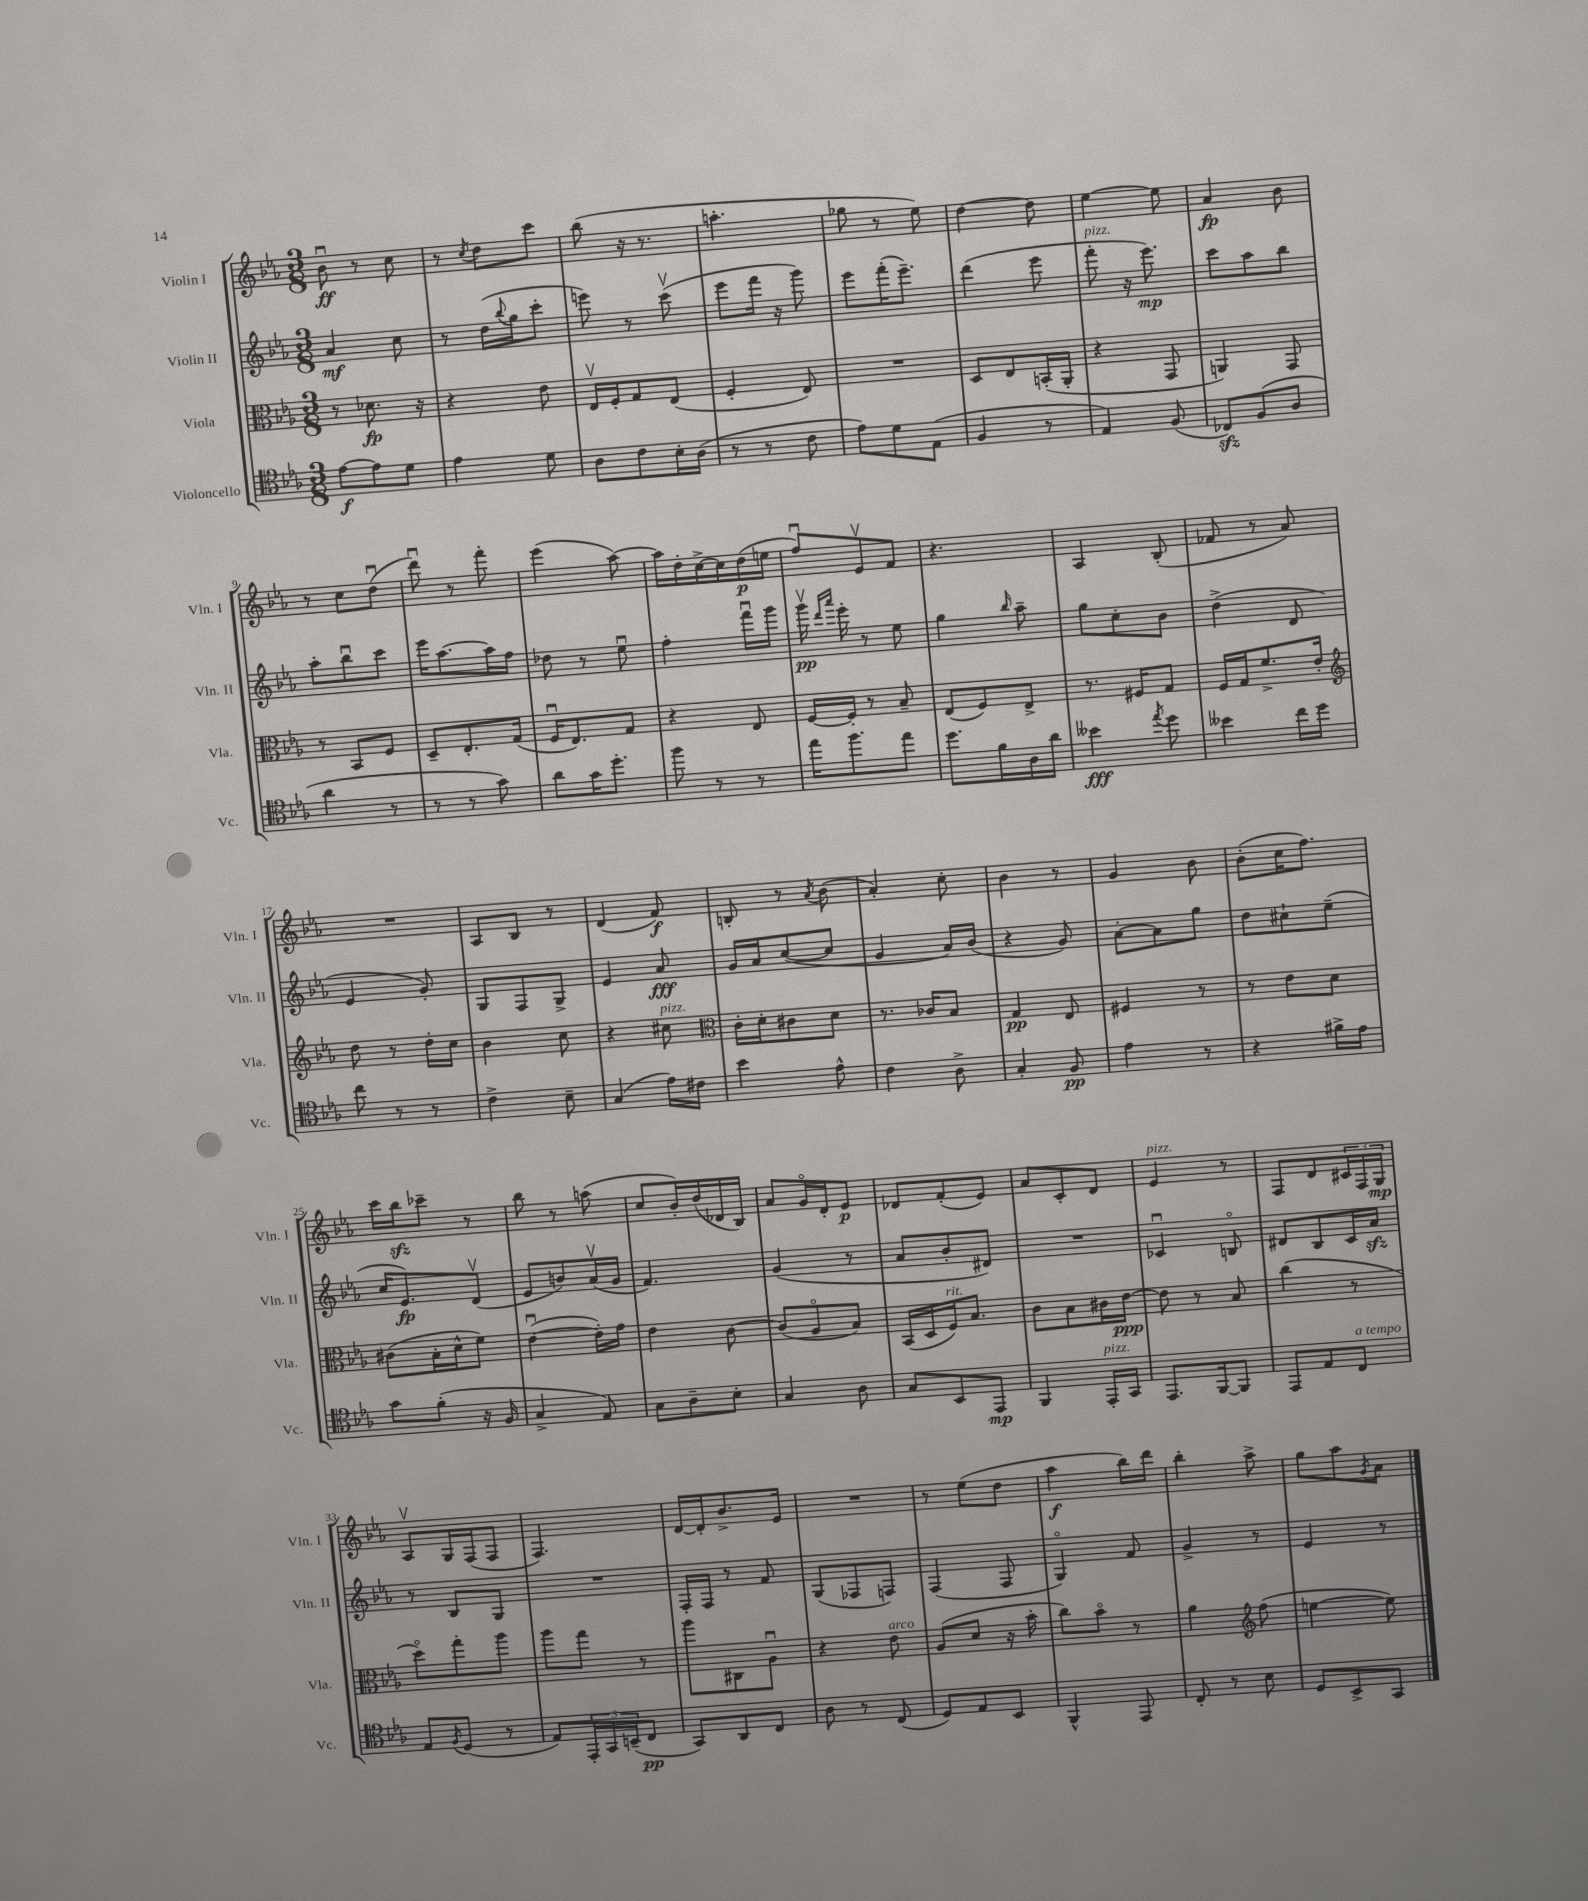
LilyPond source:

<<
\new StaffGroup <<
\new Staff = "s0" \with { instrumentName = "Violin I" shortInstrumentName = "Vln. I" } {
    \clef treble \key ees \major \numericTimeSignature \time 3/8
    bes'8\downbow\ff r8 c''8 |
    r8 \acciaccatura { c''8 } d''8 c'''8 |
    bes''8( r16 r8. |
    a''4.-. |
    ges''8 r8 ees''8) |
    d''4~ d''8 |
    ees''4~ ees''8 |
    aes'4\fp bes'8 |
    r8 c''8 d''8\downbow( |
    d'''8\downbow) r8 f'''8-. |
    ees'''4( aes''8~) |
    aes''16 d''16-. c''16~-> c''16 d''16\p( e''16 |
    f''8\downbow) ees'8\upbow f'8 |
    r4. |
    aes4 bes8-.( |
    fes'8 r8 aes'8) |
    R4. |
    aes8 bes8 r8 |
    d'4( f'8\f) |
    b8-. r8 \acciaccatura { aes'8 } bes'8( |
    aes'4-.) c''8-. |
    bes'4 r8 |
    g'4 bes'8 |
    bes'8-.( c''16 f''8.) |
    c'''16 bes''16\sfz ces'''8-- r8 |
    bes''8 r8 a''8( |
    c''8 bes'16-.) d''16( des'16 bes16) |
    aes'8 g'16\flageolet d'16-. ees'8\p |
    des'8 f'8-.( ees'8) |
    aes'8 c'8-. d'8 |
    ees'4^\markup { \italic "pizz." } r8 |
    f8 d'8 \tuplet 3/2 { cis'16 f16 g16\mp } |
    aes8\upbow g16 f16( f8 |
    f4.) |
    d'16~ d'16-. bes'8.-> ees'16 |
    R4. |
    r8 ees''8( d''8 |
    aes''4\f bes''16) d'''16 |
    bes''4-. aes''8-> |
    g''8 aes''8 \acciaccatura { g'8 } aes'8 \bar "|." |
}
\new Staff = "s1" \with { instrumentName = "Violin II" shortInstrumentName = "Vln. II" } {
    \clef treble \key ees \major \numericTimeSignature \time 3/8
    aes'4\mf c''8 |
    r8 d''16( \appoggiatura { bes''8 } g''16 c'''8-. |
    e'''8) r8 c'''8\upbow( |
    ees'''8 f'''16 r16 g'''8) |
    ees'''8 f'''16-.( ees'''8.--) |
    d'''4( ees'''8 |
    f'''8-.^\markup { \italic "pizz." } r16 ees'''8.\mp) |
    c'''8 aes''8 bes''8 |
    aes''8-. bes''8\downbow c'''8 |
    ees'''16 aes''8.~ aes''16 f''16 |
    des''8 r8 ees''8\downbow |
    f''4-. f'''16\downbow g'''16 |
    g'''16\upbow\pp \grace { d'''16 aes'''16 } ees'''16-. r8 ees''8 |
    g''4 \grace { bes''16 } aes''8-- |
    g''8 c''8-. bes'8 |
    d''4->( d'8 |
    ees'4 g'8-.) |
    g8 f8 g8-> |
    ees'4 aes'8\fff |
    g'16 aes'16 c''8~( c''8 |
    g'4 aes'16) bes'16( |
    r4 g'8) |
    aes'8~-. aes'8 g''8 |
    d''8 cis''8-! ees''8--( |
    c''16 ees'8.\fp) d'8\upbow( |
    ees'8 b'8) aes'16\upbow( g'16 |
    f'4.) |
    g'4( r8 |
    aes'8 bes'8-. dis'8) |
    R4. |
    ces'4\downbow b8\flageolet |
    dis'8 bes8 c'16 aes'16\sfz |
    r8 bes8 g8 |
    R4. |
    f16-. f16 r8 f'8 |
    g8( fes8 f8) |
    f4( f8 |
    g4\flageolet) f'8 |
    g'4-> r8 |
    ees'4 r8 \bar "|." |
}
\new Staff = "s2" \with { instrumentName = "Viola" shortInstrumentName = "Vla." } {
    \clef alto \key ees \major \numericTimeSignature \time 3/8
    r8 des'8.\fp r16 |
    r4 ees'8 |
    ees16\upbow f16-. g8 ees8( |
    f4-. ees8) |
    R4. |
    d8 ees8 b,16-.( aes,16-. |
    r4 g,8 |
    a,4) g,8 |
    r8 bes,8 f8 |
    d8-- ees8.-. g16( |
    f16\downbow ees8.) g8 |
    r4 ees8 |
    f16~ f16-. r8 bes8-- |
    ees8( f8) ees8-> |
    r8. fis16 g8 |
    f16 g16 f'8.-> ees'16-. |
    \clef treble d''8 r8 d''16-. c''16 |
    bes'4 c''8 |
    r4 cis''8^\markup { \italic "pizz." } |
    \clef alto c'16-. d'16-. cis'8 d'8 |
    r8. ces'16 bes8 |
    g4\pp ees8 |
    fis4 r8 |
    r8 ees'8 d'8 |
    cis'8( bes16-. d'16-^ f'8) |
    ees'4~\downbow( ees'16-.) g'16 |
    ees'4 c'8~ |
    c'8( aes8\flageolet bes8) |
    bes,16( d16 f16^\markup { \italic "rit." }) bes8. |
    c'8 bes8 cis'16 ees'16~\ppp |
    ees'8 r8 bes8 |
    c''4( r8 |
    d''8\flageolet) g''8-. aes''8 |
    aes''8 g''8 r8 |
    aes''8 cis8 aes8\downbow |
    r4 ees'8^\markup { \italic "arco" } |
    aes8( d'8 r16 bes'16-. |
    c''8) bes'8\flageolet r8 |
    aes'4 \clef treble f''8( |
    e''4~ e''8) \bar "|." |
}
\new Staff = "s3" \with { instrumentName = "Violoncello" shortInstrumentName = "Vc." } {
    \clef tenor \key ees \major \numericTimeSignature \time 3/8
    ees'8~\f ees'8 d'8 |
    ees'4 d'8 |
    aes8 c'8 bes16-. aes16( |
    r8 r8 c'8 |
    ees'8) d'8 ees8( |
    f4 r8 |
    ees4) f8( |
    ces8\sfz) f8( aes8 |
    aes'4 r8 |
    r8 r8 g'8) |
    aes'8 g'16 d''8.-. |
    f''8 r8 r8 |
    ees''16 f''8. ees''8 |
    d''8. f'16 aes16 aes'16 |
    beses'4\fff \acciaccatura { ees''8 } d''8 |
    beses'4 c''16 d''16 |
    c''8 r8 r8 |
    c'4-> bes8-- |
    g4( ees'16) cis'16 |
    bes'4 ees'8-^ |
    c'4 aes8-> |
    g4-. f8\pp |
    ees'4 r8 |
    r4 fis'16-> ees'16 |
    g'8 f'8-.( r16 f16 |
    g4-> ees8) |
    g8 aes8-- bes8-. |
    g4 aes8 |
    g8 bes,8 ees,8\mp |
    f,4 ees,16-.^\markup { \italic "pizz." } g,16 |
    ees,8. f,16~ f,8 |
    ees,8 ees8 c8^\markup { \italic "a tempo" } |
    ees8 \acciaccatura { f8 } d8( r8 |
    ees8) \tuplet 3/2 { ees,16-. g,16 b,16--( } c8\pp |
    g,8) aes,8 c8 |
    aes8 r8 c8( |
    d8) ees8 bes,8 |
    f,4-^ ees,8 |
    c8-. r8 bes8 |
    d8 bes,8-> g,8 \bar "|." |
}
>>
>>
